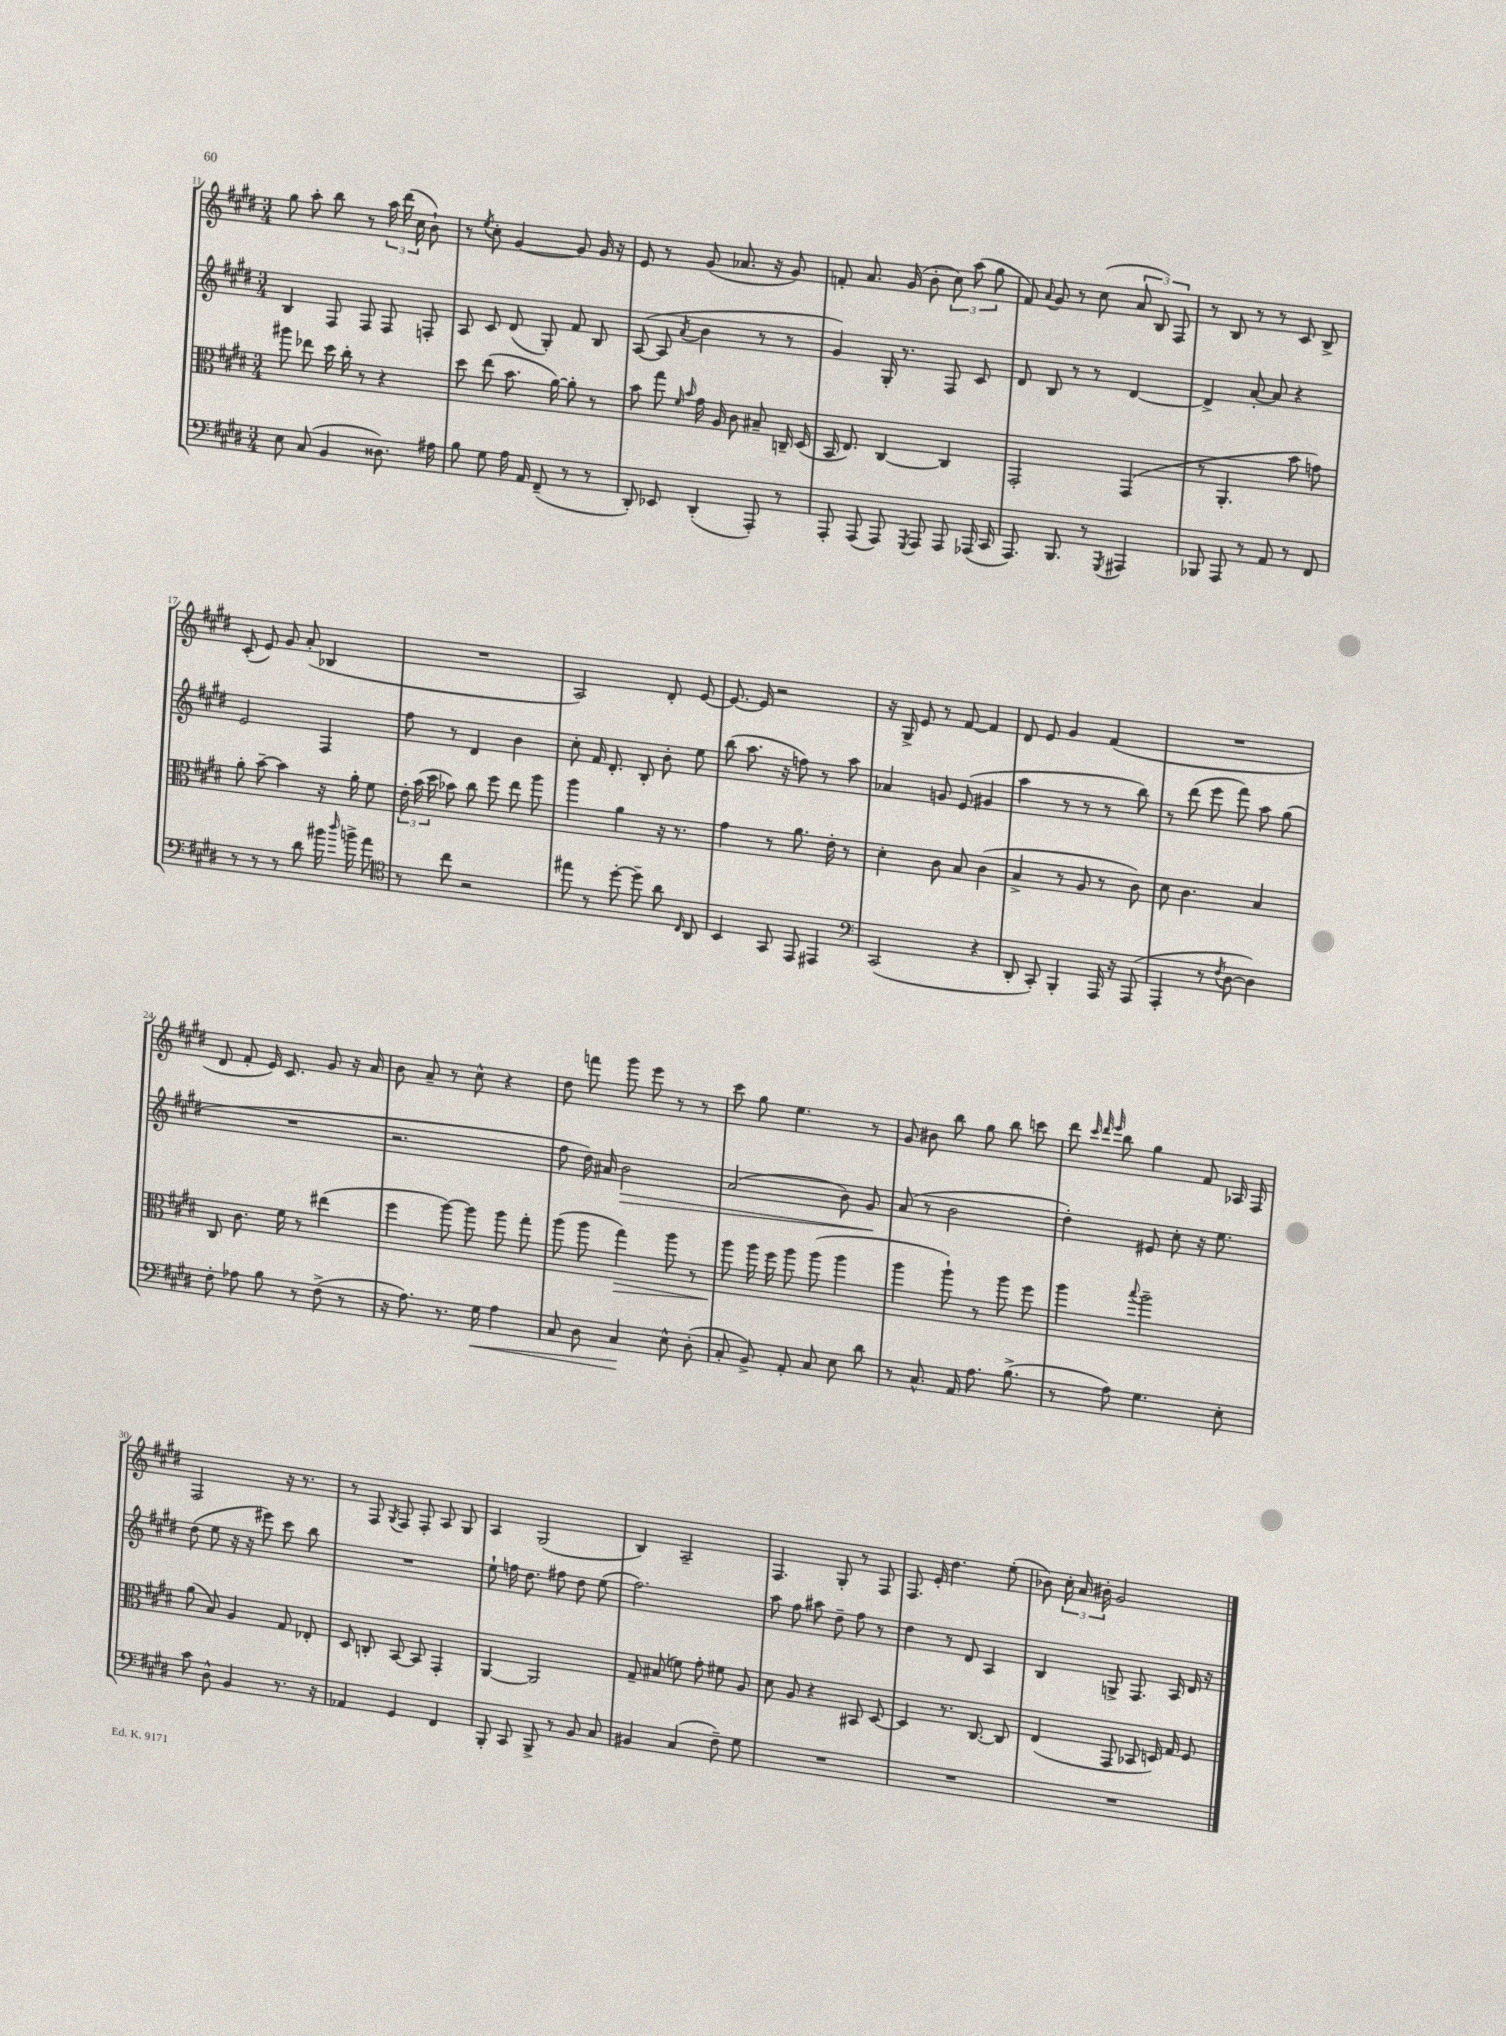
<<
\new StaffGroup <<
\new Staff = "s0" {
    \clef treble \key e \major \numericTimeSignature \time 3/4
    \autoBeamOff gis''8 a''8-. b''8 r8 \tuplet 3/2 { a''16 dis'''16( cis''16 } b'8-!) |
    r8 \acciaccatura { e''8 } cis''8-. gis'4~ gis'8 gis'16 r16 |
    e'8 r8 gis'8( aes'8. r16 gis'8) |
    f'8-. a'8. gis'16( b'8-. \tuplet 3/2 { cis''8) a''8( gis''8 } |
    fis'8) \appoggiatura { a'8 } gis'8 r8 cis''8( \tuplet 3/2 { a'8 b8) fis8 } |
    r8 b8 r8 r8 cis'8 b8-> |
    cis'8-.( e'8) gis'8 a'8-.( bes4 |
    R2. |
    a2) dis'8-. e'8~ |
    e'8.~ e'16 r2 |
    r16 gis16-> e'8 r8 fis'8~ fis'4 |
    dis'8 e'8 gis'4 fis'4( |
    R2. |
    dis'8 fis'8-. e'16) cis'8. gis'8 r16 a'16 |
    b'8 a'8-- r8 cis''8-^ r4 |
    dis''8 f'''8 gis'''8 e'''8 r8 r8 |
    cis'''8 gis''8 e''4. r8 |
    gis'8 bis'8 b''8 gis''8 b''8 c'''8 |
    dis'''8 \grace { cis'''32 dis'''32 e'''32 } b''8 gis''4 fis'8 aes16 fis16 |
    fis2 r16 r8. |
    r8 fis8 \acciaccatura { gis8 } fis8 fis8-. a8 gis8 |
    a4 gis2( |
    b4) a2-- |
    fis4. gis8-. r8 fis8 |
    fis8. e'16-. dis''4. e''8-.( |
    bes'8) \tuplet 3/2 { cis''16-. a'16 bis'16-. } gis'2 \bar "|." |
}
\new Staff = "s1" {
    \clef treble \key e \major \numericTimeSignature \time 3/4
    \autoBeamOff b4 fis8 fis8 fis8 f8-. |
    a8 cis'8 dis'8( gis8-.) fis'8 b8 |
    a8~( a8 \acciaccatura { a'8 } b'4 r8 r8 |
    gis'4) gis16-. r8. fis8 cis'8 |
    dis'8 b8 r8 r8 dis'4~ |
    dis'4-> a'8~-. a'8 r4 |
    e'2 fis4 |
    fis''8 r8 dis'4 b'4 |
    cis''8-. fis'16 dis'8.-. b8-. b'8-. e''8 |
    b''8( a''8. r16 f''8) r8 a''8 |
    aes'4 g'8 e'8( gis'4 |
    a''4 r8 r8 r8 b''8) |
    r8 dis'''8( e'''8 fis'''8) a''8 gis''8( |
    R2. |
    r2. |
    fis''8 dis''16) ais'16 b'2\> |
    a'2( b'8) gis'8\! |
    a'8( r8 b'2 |
    dis''4-.) eis'8 cis''8-. r16 e''8. |
    dis''8( e''8 r16 r16 eis'''8) cis'''8 b''8 |
    R2. |
    e''8-! f''16 dis''8. fis''8 dis''8 e''8( |
    fis''2.) |
    a''8 fis''8 ais''8 dis''8-- fis''8 r8 |
    dis''4 r8 dis'8 a4 |
    b4 g8-> fis8. a16 dis'16 r16 \bar "|." |
}
\new Staff = "s2" {
    \clef alto \key e \major \numericTimeSignature \time 3/4
    \autoBeamOff ais''8 ees''8 dis''16 cis''16-. r8 r4 |
    dis''8 e''8( b'8. a'16~) a'8-. r8 |
    b'8 gis''8 \grace { fis'16 b'16 } gis'16 a16 cis'8 bis8-- c16-- dis16( |
    b,16 e8.) cis4~ cis4 |
    gis,2-. gis,4( |
    r8 a,4.-. b'8 g'8) |
    a'8-. b'8~-- b'4 r16 a'16-. fis'8 |
    \tuplet 3/2 { e'16-. b'16( dis''16 } bes'8) cis''8 fis''8 e''8 a''8 |
    a''4 a'4 r16 r8. |
    gis'4 r8 a'8. e'16-. r8 |
    dis'4-. cis'8 b8 cis'4( |
    b4-> r8 a8 r8 cis'8) |
    dis'8 cis'4. b4 |
    cis8 cis'8. fis'16 r8 eis''4( |
    fis''4 a''8~) a''8 a''8 gis''8-. |
    a''8( a''8 gis''4\>) a''8 r8 |
    a''8\! a''16 fis''16 a''8 a''8( a''4 |
    a''4 a''8-!) r8 a''8 fis''8 |
    a''4 \appoggiatura { b''8 } a''2-- |
    a'8( b8) a4 gis8 ees8-. |
    dis8 c8-. b,8~ b,8 gis,4-. |
    a,4~ a,2 |
    gis8-- bis8( f'8) gis'8-. fis'8 a8 |
    dis'8 a8 r4 bis,8 dis8~ |
    dis4 r8. cis8.~ cis8 |
    e4( gis,8 bes,8 d16) gis16 fis8 \bar "|." |
}
\new Staff = "s3" {
    \clef bass \key e \major \numericTimeSignature \time 3/4
    \autoBeamOff e8 cis8( b,4 disis8.) ais16 |
    b8 gis8 a16 a,16 fis,8--( r8 r8 |
    dis,8-.) ees,8 dis,4-.( a,,8-.) r8 |
    a,,8-. a,,8( a,,8) \acciaccatura { gis,,8 } a,,8 a,,8 aes,,16( cis,16 |
    a,,8.) b,,8. r8 \acciaccatura { gis,,8 } ais,,4 |
    bes,,8 a,,8 r8 a,8 r8 fis,8 |
    r8 r8 r8 dis'8 bis'16 \grace { dis''16 } b'16-> a'8 |
    \clef tenor r8 cis''8 r2 |
    eis''8 r8 dis''8~-. dis''8-- a'8 \grace { cis16 } a,8 |
    b,4 gis,8 e,8 eis,4 |
    \clef bass cis,2( r4 |
    dis,8-. cis,8-.) b,,4-. a,,16 r16 a,,8( |
    a,,4-. r8 \acciaccatura { fis8 } dis8~ dis4) |
    fis8-. aes8 b8 r8 fis8->( r8 |
    r16 a8.) r8. gis16\< a4 |
    cis8 dis8 cis4\! e8-^ dis8-.( |
    cis8-. b,8->) a,8-. cis8 e8 dis'8 |
    r8 cis8.-^ a,16 a8. b8.->( |
    r8 a8) gis4. e8-. |
    cis'8 dis8-^ b,4 r8. r16 |
    aes,4 gis,4 fis,4 |
    b,,8-. cis,8 b,,8-> r8 b,8 cis8 |
    bis,4 cis4( fis8--) gis8 |
    R2. |
    R2. |
    R2. \bar "|." |
}
>>
>>
\layout { \context { \Score currentBarNumber = #11 } }
